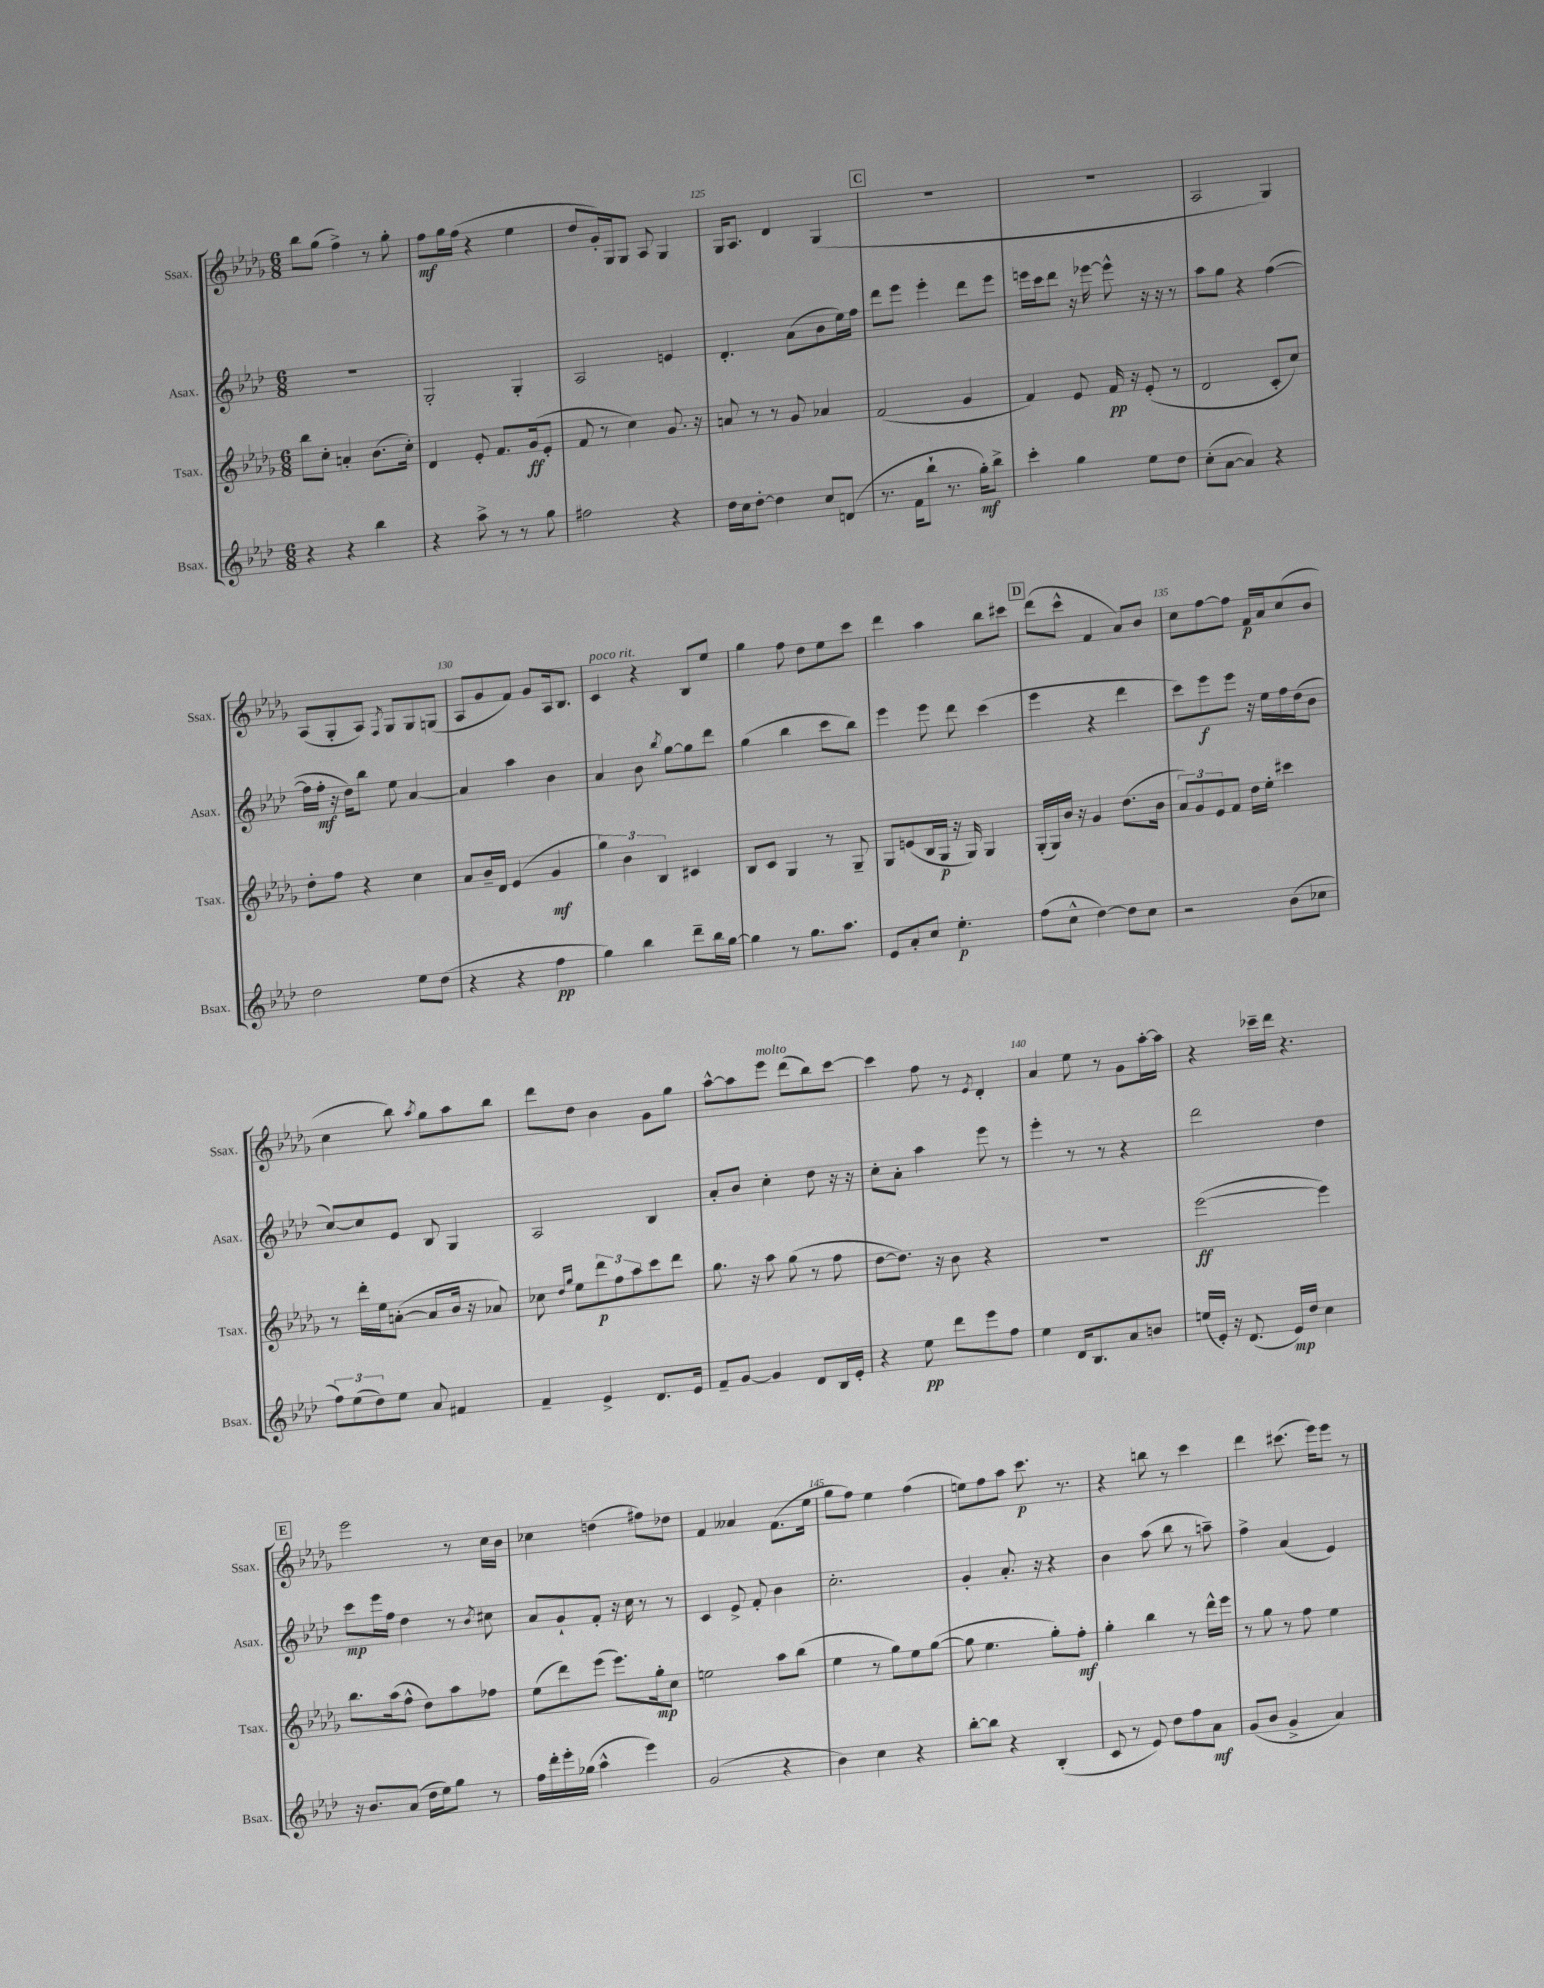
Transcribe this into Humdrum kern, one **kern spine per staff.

**kern	**kern	**kern	**kern
*staff4	*staff3	*staff2	*staff1
*clefG2	*clefG2	*clefG2	*clefG2
*k[b-e-a-d-]	*k[b-e-a-d-g-]	*k[b-e-a-d-]	*k[b-e-a-d-g-]
*M6/8	*M6/8	*M6/8	*M6/8
4r	8bb-	2.r	8bb-
.	8cc'	.	(8gg-
4r	4a'	.	4ff^)
4bb-	(8.b-	.	8r
.	.	.	8gg-'
.	16cc')	.	.
=	=	=	=
4r	4d-	2G'	8ff
.	.	.	16gg-
.	.	.	(16ff
8aa-^	8e-'	.	4r
8r	8.f	.	.
8r	.	4G'	4ee-
.	(16g-	.	.
8gg	8e-'	.	.
=	=	=	=
2ff#	8f	2A-	8dd-
.	8r	.	16g-')
.	.	.	16G-
.	4cc)	.	8G-
.	.	.	8A-
4r	8.g-	4e	4G-
.	16r	.	.
=	=	=	=
16dd-	8a	4.d-'	16G-
16cc	.	.	8.A-
[8dd-'	8r	.	.
4dd-]	8r	.	4d-
.	8g-	(8a-	.
8cc	4a-	8b-	(4G-
(8d	.	16ee-)	.
.	.	16ff	.
=	=	=	=
8.r	(2f	8ddd-	2.r
.	.	8eee-	.
16f	.	.	.
8bb-`	.	4eee-'	.
8.r	.	.	.
.	4g-	8ddd-	.
16gg')	.	.	.
8bb-^	.	8eee-	.
=	=	=	=
4ccc'	4f)	16eee	2.r
.	.	16ccc	.
.	.	8ddd-	.
4gg	8e-	16r	.
.	.	[16eee-	.
.	16f	8eee-^^]	.
.	16r	.	.
8ee-	(8e-'	16r	.
.	.	16r	.
8dd-	8r	8r	.
=	=	=	=
(8cc'	2d-	8aa-	2A-
[8a-	.	8gg	.
4a-])	.	4r	.
4r	8c'	([4ff	4G-)
.	8cc)	.	.
=	=	=	=
2dd-	8dd-'	16ff]	(8A-
.	.	16ff'	.
.	8ff	16r	8G-'
.	.	16dd-)	.
.	4r	8bb-	8A-)
.	.	.	8qF
.	.	8ee-	8G-
8ee-	4cc	[4a-	8G-
(8dd-	.	.	(8G
=	=	=	=
4r	8a-	4a-]	8A-
.	16b-~	.	8g-
.	16d-	.	.
4r	(4e-	4aa-	8f)
.	.	.	8g-
4ff	4g-	4b-	16A-
.	.	.	8.B-
=	=	=	=
4gg)	6gg-)	4a-	4c
.	6b-	.	.
4bb-	.	8b-	4r
.	6B-	.	.
.	.	8qbb-	.
.	.	[8gg	.
8ddd-~	4c#	8gg]	8B-
16bb-	.	8ddd-	8ee-
[16gg	.	.	.
=	=	=	=
4gg]	8B-	(4gg	4gg-
.	8c	.	.
8r	4G-	4bb-	8ff
8.gg	.	.	8dd-
.	8r	8ccc	8ee-
8.aa-	.	.	.
.	8G-~	8bb-)	8ccc
=	=	=	=
8e-	8G-	4eee-	4ddd-
8a-'	(8e	.	.
8cc	16B-	8eee-	4aa-
.	16G-	.	.
4.ee-'	16r	8ddd-	.
.	16G-)	.	.
.	4G-	(4ccc	8bb-
.	.	.	8ccc#
=	=	=	=
(8ff	(16G-'	4eee-	(8ddd-
.	16G-)	.	.
8cc^^	16b-	.	8ccc^^
.	16r	.	.
[4dd-)	4g-	4r	4f
8dd-]	(8.dd-	4ddd-	8a-)
8cc	.	.	8b-
.	16b-	.	.
=	=	=	=
2r	12a-)	8ccc)	8cc
.	12g-	.	.
.	.	8eee-	[8ff
.	12e-	.	.
.	8f	8eee-	8ff]
.	16dd-	16r	16f
.	16ee-'	16ee-	16a-
(8b-	4ccc#	16ff	(8cc
.	.	(16dd-	.
8cc-	.	8b-	8b-
=	=	=	=
12ff)	8r	[8cc)	4cc
(12ee-	.	.	.
.	16ddd-'	8cc]	.
12dd-)	.	.	.
.	16ee-	.	.
8ee-	([8a'	8e-	8bb-)
.	.	.	8qaa-
8a-	8a]	8B-	8gg-
4f#	16b-	4G	8aa-
.	16r	.	.
.	8a-)	.	8bb-
=	=	=	=
4f~	8cc-	2A-	8ddd-
.	16qqdd-	.	.
.	16qqgg-	.	.
.	8ee-	.	8dd-
4e-^	12ddd-	.	4b-
.	12ff	.	.
.	12aa-	.	.
8.d-	8ccc	4B-	8g-
.	8ddd-	.	8gg-
16e-	.	.	.
=	=	=	=
8f~	8.gg-	8a-'	[8aa-^^
[8g	.	8b-	8aa-]
.	16r	.	.
4g]	8aa-	4cc'	8eee-
.	(8gg-	.	(8ddd-
8d-	8r	8dd-	8bb-)
16B-	8ff	16r	[8ccc
16e-'	.	16r	.
=	=	=	=
4r	[8dd-	8cc'	4ccc]
.	8.dd-])	8a-'	.
8ee-	.	4aa-	8ff
.	16r	.	.
8ddd-	8b-	.	8r
.	.	.	8qe-
8eee-	4r	8eee-	4d-'
8ff	.	8r	.
=	=	=	=
4ee-	2.r	4eee-'	4a-
16d-	.	8r	8ee-
8.B-	.	.	.
.	.	8r	8r
8a-	.	4r	8g-
8b	.	.	[16aa-'
.	.	.	16aa-]
=	=	=	=
(16ee	([2eee-	2ddd-	4r
16e-')	.	.	.
16r	.	.	.
(8.d-	.	.	.
.	.	.	16ccc-~
.	.	.	16ddd-
16e-)	.	.	4.r
16dd-	.	.	.
4cc	4eee-])	4dd-	.
=	=	=	=
16r	8.bb-	8ccc	2eee-
8.b-	.	.	.
.	.	16eee-	.
.	(16aa-	16ff	.
(8a-	8ff^^	4dd-	.
16dd-	8dd-)	.	.
16ee-)	.	.	.
8gg	8aa-	8r	8r
.	.	8qb-	.
8r	8ff-	8cc#	16cc
.	.	.	16b-
=	=	=	=
16ff	(8ee-	8a-	4cc-
16ddd-'	.	.	.
16eee-'	8ddd-)	8g`	.
(16gg-	.	.	.
4aa-^^	(8eee-	8f'	(4dd
.	8.eee-)	16r	.
.	.	16cc	.
4eee-)	.	8r	8ff#)
.	16gg-'	.	.
.	8cc	8r	8dd-
=	=	=	=
(2g	2ee	4c	4f
.	.	8e-^	4a--
.	.	8f'	.
4r	8aa-	4b-	(8.f
.	(8bb-	.	.
.	.	.	16ee-
=	=	=	=
4b-)	4ee-	2.cc'	8gg-
.	.	.	8ff)
4cc	8r	.	4ee-
.	8gg-)	.	.
4r	8ee-	.	(4ff
.	([8gg-	.	.
=	=	=	=
[8bb-'	8gg-]	4g'	8ee)
8bb-]	4.ee-	.	8ff
4r	.	8.a-'	8aa-
.	.	.	8.ccc
.	.	16r	.
(4B-'	8gg-')	4r	.
.	.	.	8.r
.	8ff'	.	.
=	=	=	=
8c	4gg-'	4b-	4r
8r	.	.	.
8e-)	4bb-	(8aa-	8bb
8dd-	.	8bb-	8r
8ff	8r	8r	4ccc
8a-	16ddd-^^	8aa~)	.
.	16eee-	.	.
=	=	=	=
(8g	8r	4ff^	4ddd-
8b-	8gg-	.	.
4g^	8r	(4a-	(8.ccc#
.	8ff	.	.
.	.	.	16eee-)
4a-)	4ee-	4e-)	8eee-
.	.	.	8r
==	==	==	==
*-	*-	*-	*-
